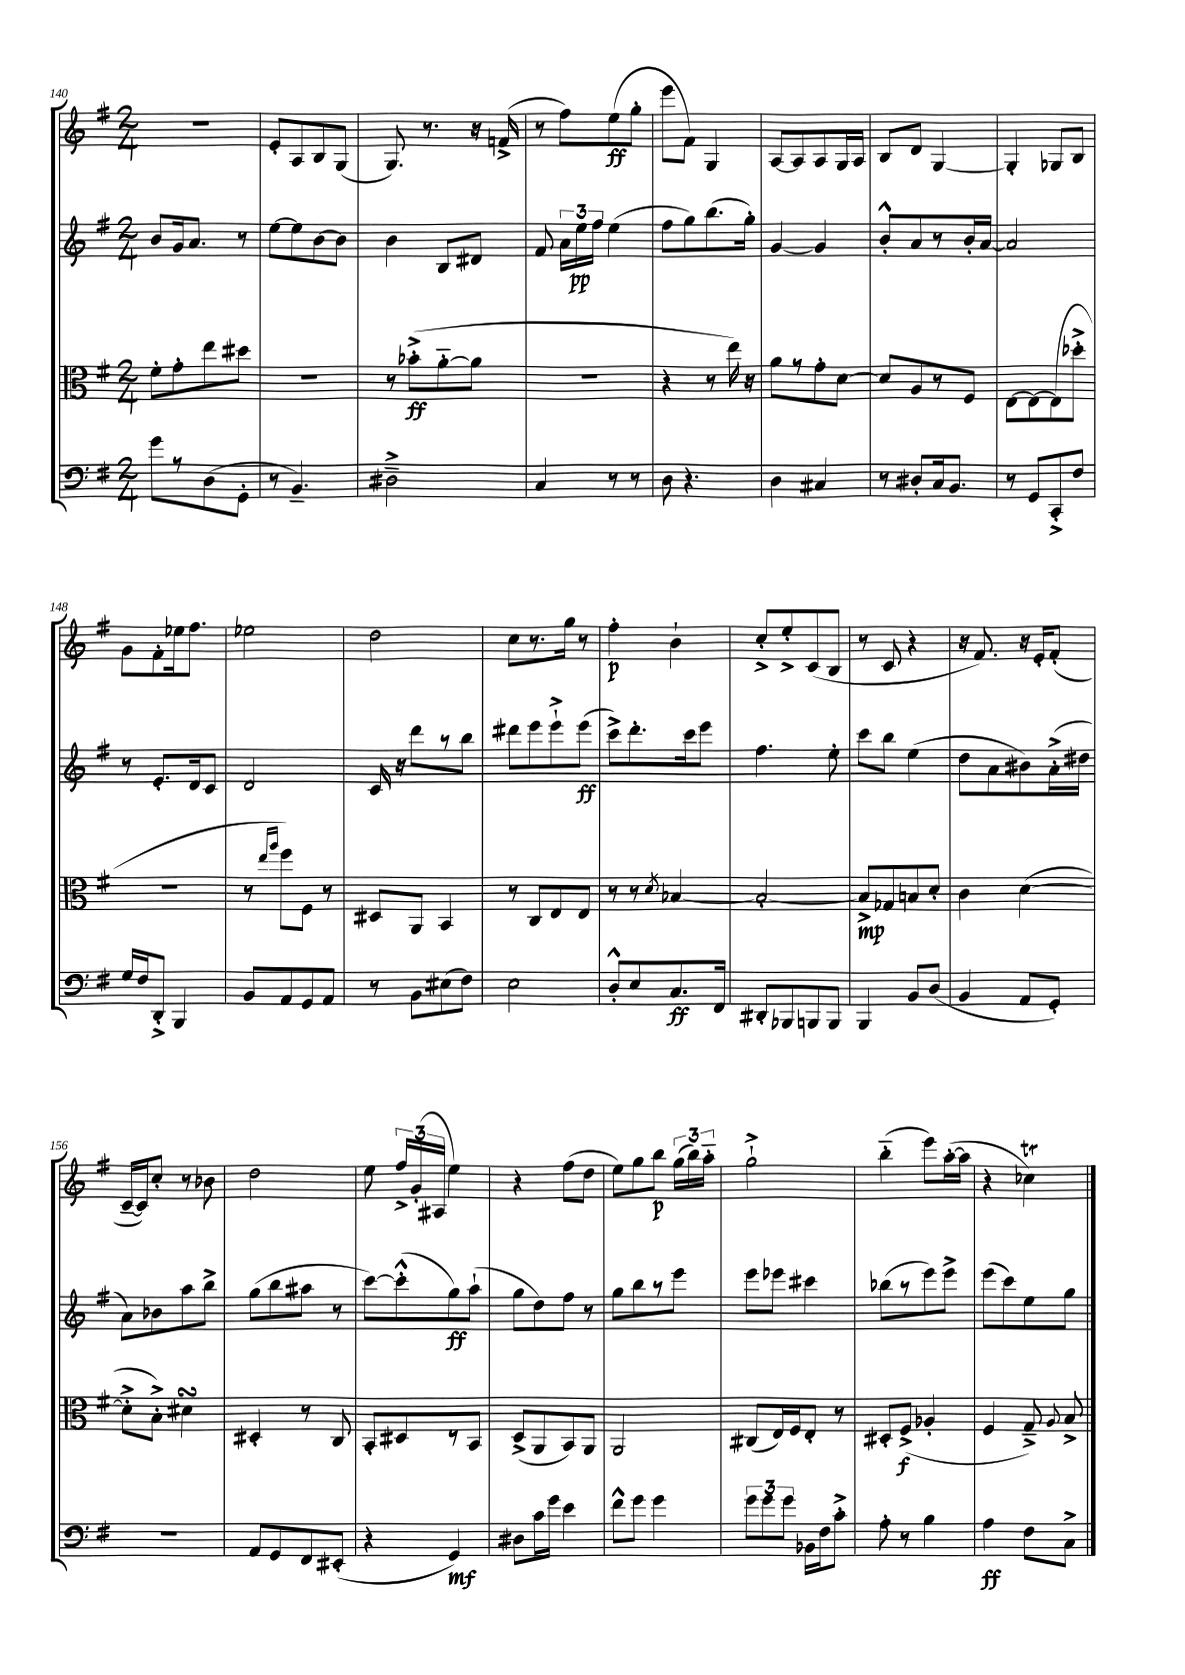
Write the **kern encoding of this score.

**kern	**dynam	**kern	**dynam	**kern	**dynam	**kern	**dynam
*part4	*part4	*part3	*part3	*part2	*part2	*part1	*part1
*staff4	*staff4	*staff3	*staff3	*staff2	*staff2	*staff1	*staff1
*clefF4	*	*clefC3	*	*clefG2	*	*clefG2	*
*k[f#]	*	*k[f#]	*	*k[f#]	*	*k[f#]	*
*M2/4	*	*M2/4	*	*M2/4	*	*M2/4	*
=140	=140	=140	=140	=140	=140	=140	=140
8g\L	.	8f#'\L	.	8b/L	.	2r	.
8r	.	8g'\	.	16g/k	.	.	.
.	.	.	.	8.a/J	.	.	.
(8D\	.	8ee\	.	.	.	.	.
8GG'\J	.	8dd#X\J	.	8r	.	.	.
=141	=141	=141	=141	=141	=141	=141	=141
8r	.	2r	.	[8ee\L	.	8e'/L	.
4.BB~/)	.	.	.	8ee\]	.	8A/	.
.	.	.	.	[8b\	.	8B/	.
.	.	.	.	8b\J]	.	(8G/J	.
=142	=142	=142	=142	=142	=142	=142	=142
2D#X~^\	.	8r	.	4b\	.	8.G/)	.
.	.	(8b-X'^\L	ff	.	.	.	.
.	.	.	.	.	.	8.r	.
.	.	[8a\	.	8B/L	.	.	.
.	.	8a\J]	.	8d#X/J	.	16r	.
.	.	.	.	.	.	(16fn^/	.
=143	=143	=143	=143	=143	=143	=143	=143
4C/	.	2r	.	8f#/	.	8r	.
.	.	.	.	24a\LL	.	8ff#\L)	.
.	.	.	.	24ee\	pp	.	.
.	.	.	.	24ff#\JJ	.	.	.
8r	.	.	.	(4ee\	.	(8ee\	ff
8r	.	.	.	.	.	8gg'\J	.
=144	=144	=144	=144	=144	=144	=144	=144
8D\	.	4r	.	8ff#\L	.	8eee\L	.
4.r	.	.	.	8gg\)	.	8f#\J)	.
.	.	8r	.	(8.bb\	.	4G/	.
.	.	16ee\)	.	.	.	.	.
.	.	16r	.	16gg'\Jk)	.	.	.
=145	=145	=145	=145	=145	=145	=145	=145
4D\	.	8a\L	.	[4g/	.	[8A/L	.
.	.	8r	.	.	.	8A/]	.
4C#X/	.	8g'\	.	4g/]	.	8A/	.
.	.	[8d\J	.	.	.	16G/L	.
.	.	.	.	.	.	16A/JJ	.
=146	=146	=146	=146	=146	=146	=146	=146
8r	.	8d/L]	.	8b'^^/L	.	8B/L	.
8D#X'/L	.	8A/	.	8a/	.	8d/J	.
16C/k	.	8r	.	8r	.	[4G/	.
8.BB/J	.	.	.	.	.	.	.
.	.	8F#/J	.	16b'/L	.	.	.
.	.	.	.	[16a/JJ	.	.	.
=147	=147	=147	=147	=147	=147	=147	=147
8r	.	[8E\L	.	2a/]	.	4G'/]	.
8GG/L	.	8E\_	.	.	.	.	.
8CC'^/	.	(8E\]	.	.	.	8G-X/L	.
8F#/J	.	8dd-X'^\J	.	.	.	8B/J	.
!!LO:LB:g=z
=148	=148	=148	=148	=148	=148	=148	=148
16G/LL	.	2r	.	8r	.	8g\L	.
16F#/J	.	.	.	.	.	.	.
8DD'^/J	.	.	.	8.e'/L	.	8f#'\	.
4BBB/	.	.	.	.	.	16ee-X\k	.
.	.	.	.	16d/k	.	8.ff#\J	.
.	.	.	.	8c/J	.	.	.
=149	=149	=149	=149	=149	=149	=149	=149
8BB/L	.	8r	.	2d/	.	2ee-X\	.
.	.	16qqee/LL	.	.	.	.	.
.	.	16qqaa/JJ	.	.	.	.	.
8AA/	.	8ff#\L)	.	.	.	.	.
8GG/	.	8F#\J	.	.	.	.	.
8AA/J	.	8r	.	.	.	.	.
=150	=150	=150	=150	=150	=150	=150	=150
8r	.	8D#X/L	.	16c/	.	2dd\	.
.	.	.	.	16r	.	.	.
8BB\L	.	8AA/J	.	8ddd\L	.	.	.
(8E#X\	.	4BB/	.	8r	.	.	.
8F#\J)	.	.	.	8bb\J	.	.	.
=151	=151	=151	=151	=151	=151	=151	=151
2E\	.	8r	.	8ddd#X\L	.	8cc\L	.
.	.	8C/L	.	8eee\	.	8.r	.
.	.	8E/	.	8eee`^\	.	.	.
.	.	.	.	.	.	16gg\Jk	.
.	.	8E/J	.	(8eee\J	ff	8r	.
=152	=152	=152	=152	=152	=152	=152	=152
8D'^^/L	.	8r	.	8ccc^\L)	.	4ff#'\	p
8E/	.	8r	.	8.ddd'\	.	.	.
.	.	8qd/	.	.	.	.	.
8.C/	ff	[4B-X/	.	.	.	4b`\	.
.	.	.	.	16ccc\k	.	.	.
.	.	.	.	8eee\J	.	.	.
16FF#/Jk	.	.	.	.	.	.	.
=153	=153	=153	=153	=153	=153	=153	=153
8DD#X'/L	.	2B-'/_	.	4.ff#\	.	8cc'^/L	.
8BBB-X/	.	.	.	.	.	8ee'^/	.
8BBBn/	.	.	.	.	.	(8c/	.
8BBB/J	.	.	.	8ee'\	.	8B/J	.
=154	=154	=154	=154	=154	=154	=154	=154
4BBB/	.	8B-^/L]	mp	8ccc\L	.	8r	.
.	.	8G-X/	.	8bb\J	.	8c/	.
8BB/L	.	8Bn/	.	(4ee\	.	4r	.
(8D/J	.	8d'/J	.	.	.	.	.
=155	=155	=155	=155	=155	=155	=155	=155
4BB/	.	4c\	.	8dd\L	.	16r	.
.	.	.	.	.	.	8.f#/)	.
.	.	.	.	8a\	.	.	.
8AA/L	.	([4d\	.	8b#X\)	.	16r	.
.	.	.	.	.	.	16e'/KL	.
8GG'/J)	.	.	.	(16a'^\L	.	(8f#'/J	.
.	.	.	.	16dd#X\JJ	.	.	.
!!LO:LB:g=z
=156	=156	=156	=156	=156	=156	=156	=156
2r	.	8d'^\L]	.	8a\L)	.	[16c~/LL	.
.	.	.	.	.	.	16c/J])	.
.	.	8B'^\J)	.	8b-X\	.	8cc'/J	.
.	.	4d#XsSsS\	.	8aa\	.	8r	.
.	.	.	.	8bb^\J	.	8b-X\	.
=157	=157	=157	=157	=157	=157	=157	=157
8AA/L	.	4D#X'/	.	(8gg\L	.	2dd\	.
8GG/	.	.	.	8bb\	.	.	.
8FF#/	.	8r	.	8aa#X\J	.	.	.
(8EE#X'/J	.	8C/	.	8r	.	.	.
=158	=158	=158	=158	=158	=158	=158	=158
4r	.	8BB'/L	.	[8ccc\L)	.	8ee\	.
.	.	8D#X/	.	(8ccc'^^\]	.	24ff#^/LL	.
.	.	.	.	.	.	(24g'/	.
.	.	.	.	.	.	24A#X/JJ	.
4GG/)	mf	8r	.	8gg\)	ff	4ee\)	.
.	.	8BB/J	.	(8aa`\J	.	.	.
=159	=159	=159	=159	=159	=159	=159	=159
8D#X\L	.	(8D^/L	.	8gg\L	.	4r	.
16c\L	.	8AA/	.	8dd\)	.	.	.
16g\JJ	.	.	.	.	.	.	.
4e\	.	8BB/)	.	8ff#\J	.	(8ff#\L	.
.	.	8AA/J	.	8r	.	8dd\J	.
=160	=160	=160	=160	=160	=160	=160	=160
8f#^^\L	.	2AA/	.	8gg\L	.	8ee\L)	.
8g\J	.	.	.	8bb\	.	8gg\	.
4g\	.	.	.	8r	.	8bb\J	p
.	.	.	.	8eee\J	.	(24gg\LL	.
.	.	.	.	.	.	24bb\)	.
.	.	.	.	.	.	24aa\JJ	.
=161	=161	=161	=161	=161	=161	=161	=161
12g\L	.	(8C#X/L	.	8eee\L	.	2gg`^\	.
12g\	.	.	.	.	.	.	.
.	.	16E/L)	.	8eee-X\J	.	.	.
12g\J	.	.	.	.	.	.	.
.	.	16F#/J	.	.	.	.	.
16BB-X\LL	.	8E'/J	.	4ccc#X\	.	.	.
16F#\J	.	.	.	.	.	.	.
8c'^\J	.	8r	.	.	.	.	.
=162	=162	=162	=162	=162	=162	=162	=162
8A'\	.	8D#X'/L	.	(8bb-X\L	.	(4bb\	.
8r	.	(8F#^/J	f	8r	.	.	.
4B\	.	4A-X'/	.	8eee\)	.	8eee\L)	.
.	.	.	.	8eee^\J	.	([16aa'\L	.
.	.	.	.	.	.	16aa\JJ]	.
=163	=163	=163	=163	=163	=163	=163	=163
4A\	ff	4F#/	.	(8eee\L	.	4r	.
.	.	.	.	8ccc\)	.	.	.
8F#\L	.	8G~^/)	.	8ee\	.	4cc-XT\)	.
.	.	8qqA/	.	.	.	.	.
8C^\J	.	8B^/	.	8gg\J	.	.	.
==	==	==	==	==	==	==	==
*-	*-	*-	*-	*-	*-	*-	*-
